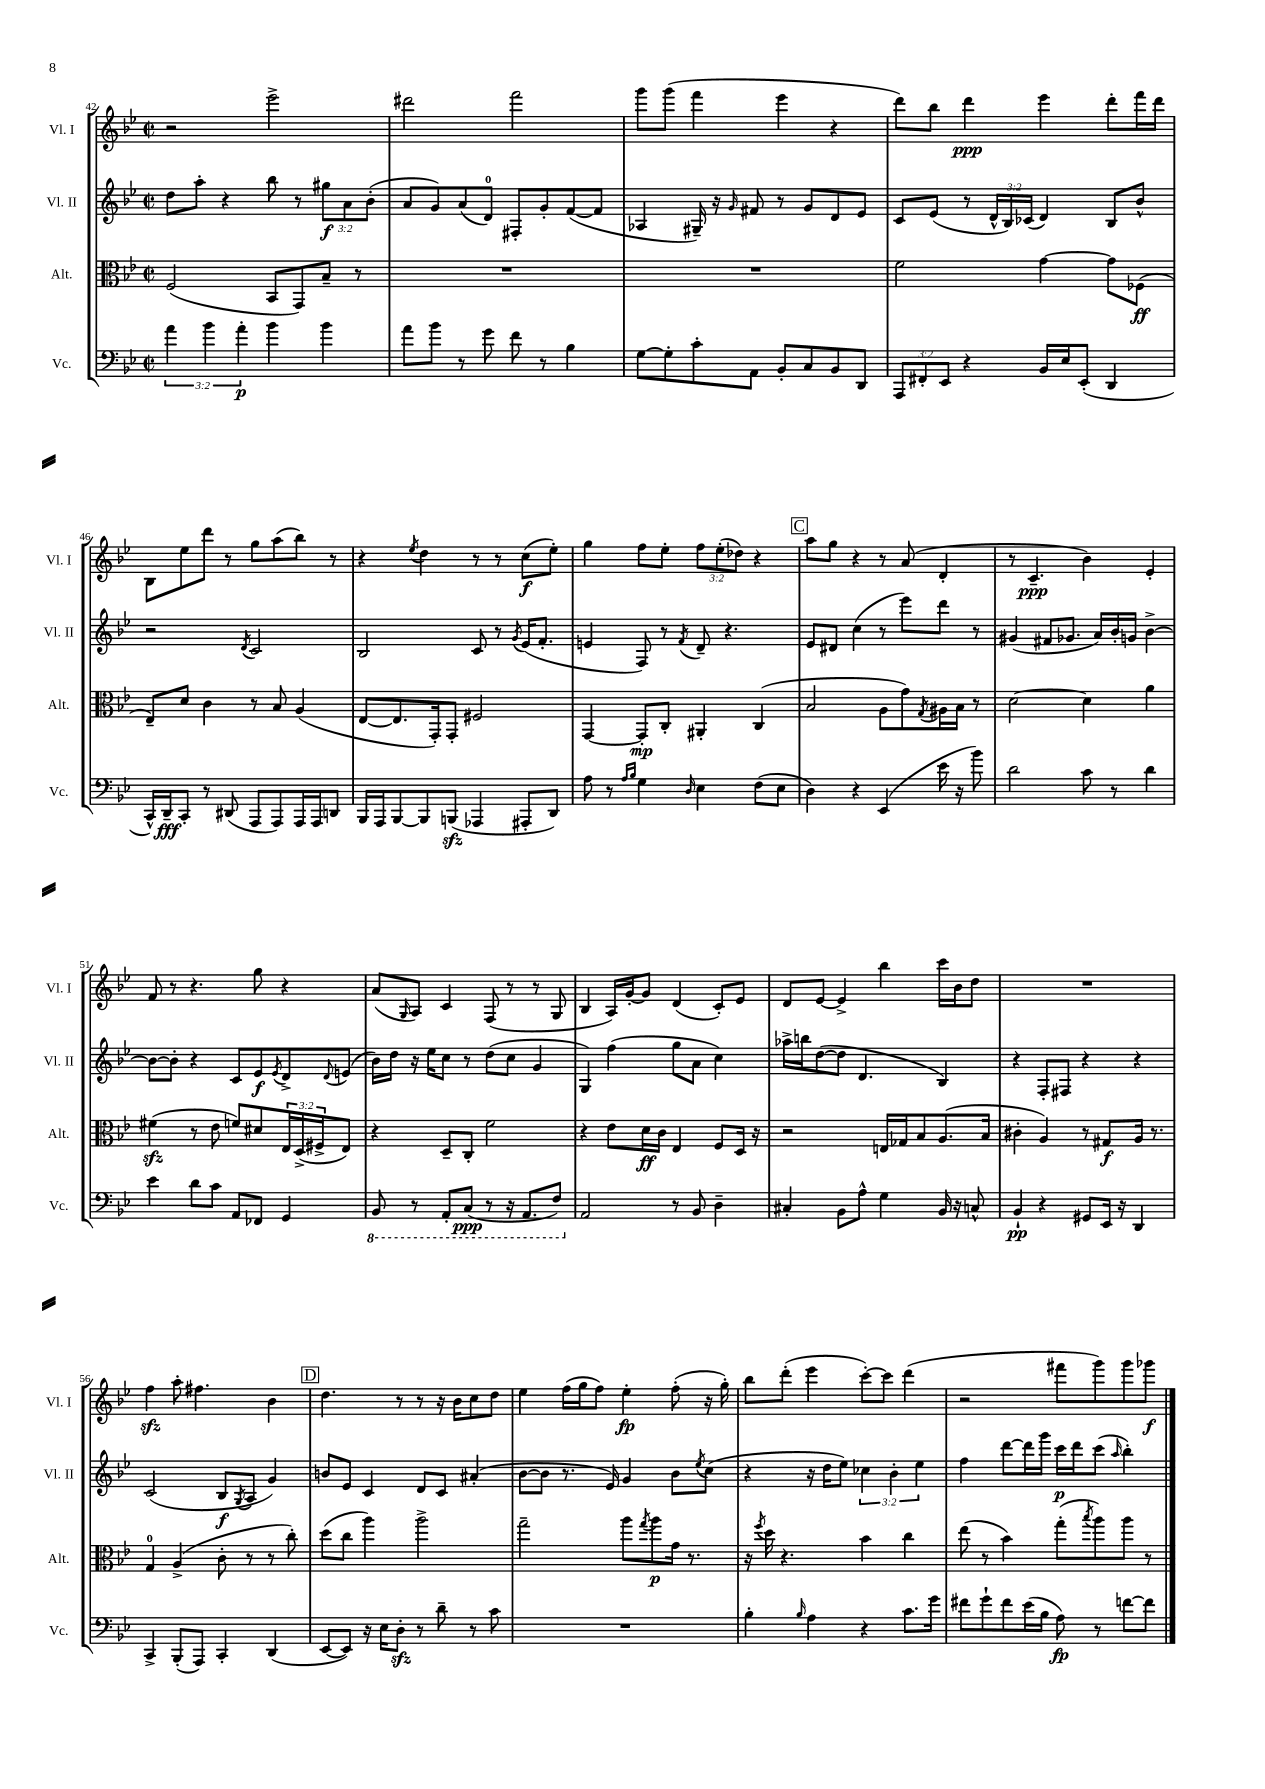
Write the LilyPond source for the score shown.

<<
\new StaffGroup <<
\new Staff = "s0" \with { instrumentName = "Vl. I" shortInstrumentName = "Vl. I" } {
    \clef treble \key bes \major \defaultTimeSignature \time 2/2 \override Staff.TupletNumber.text = #tuplet-number::calc-fraction-text
    r2 ees'''2-> |
    dis'''2 f'''2 |
    g'''8 g'''8( f'''4 ees'''4 r4 |
    d'''8) bes''8 d'''4\ppp ees'''4 d'''8-. f'''16 d'''16 |
    bes8 ees''8 d'''8 r8 g''8 a''8( bes''8) r8 |
    r4 \acciaccatura { ees''8 } d''4 r8 r8 c''8\f( ees''8-.) |
    g''4 f''8 ees''8-. \tuplet 3/2 { f''8 ees''8-.( des''8) } r4 |
    \mark \markup { \box "C" } a''8 g''8 r4 r8 a'8( d'4-. |
    r8 c'4.--\ppp bes'4) ees'4-. |
    f'8 r8 r4. g''8 r4 |
    a'8( \grace { g16 } a8) c'4 f8( r8 r8 g8 |
    bes4 a16) g'16~-. g'8 d'4( c'8-.) ees'8 |
    d'8 ees'8~ ees'4-> bes''4 c'''16 bes'16 d''8 |
    R1 |
    f''4\sfz a''8-. fis''4. bes'4 |
    \mark \markup { \box "D" } d''4. r8 r8 r16 bes'16 c''8 d''8 |
    ees''4 f''16( g''16 f''8) ees''4-.\fp f''8-.( r16 g''16-.) |
    bes''8 d'''8-.( ees'''4 c'''8~-.) c'''8 d'''4( |
    r2 fis'''8 g'''8) g'''8 ges'''8\f \bar "|." |
}
\new Staff = "s1" \with { instrumentName = "Vl. II" shortInstrumentName = "Vl. II" } {
    \clef treble \key bes \major \defaultTimeSignature \time 2/2 \override Staff.TupletNumber.text = #tuplet-number::calc-fraction-text
    d''8 a''8-. r4 bes''8 r8 \tuplet 3/2 { gis''8\f a'8 bes'8-.( } |
    a'8 g'8) a'8( d'8-0) fis8-. g'8-. f'8~( f'8 |
    aes4 gis16--) r16 \grace { g'16 } fis'8 r8 g'8 d'8 ees'8 |
    c'8 ees'8( r8 \tuplet 3/2 { d'16-^ bes16) ces'16( } d'4) bes8 bes'8-^ |
    r2 \acciaccatura { d'8 } c'2 |
    bes2 c'8 r8 \acciaccatura { g'8 } ees'16( f'8.-. |
    e'4 f8) r8 \acciaccatura { f'8 } d'8-- r4. |
    \mark \markup { \box "C" } ees'8 dis'8 c''4( r8 ees'''8) d'''8 r8 |
    gis'4( fis'8 ges'8. a'16) bes'16-. g'16 bes'4~-> |
    bes'8~ bes'8-. r4 c'8 ees'8\f \acciaccatura { ees'8 } d'8-> \appoggiatura { d'8 } e'8( |
    bes'16) d''16 r16 ees''16 c''8 r8 d''8( c''8 g'4 |
    g4) f''4( g''8 a'8 c''4) |
    aes''16-> b''16 d''8~( d''8 d'4. bes4) |
    r4 f8-. fis8 r4 r4 |
    c'2( bes8\f \acciaccatura { g8 } a8 g'4) |
    \mark \markup { \box "D" } b'8 ees'8 c'4 d'8 c'8 ais'4-.( |
    bes'8~ bes'8 r8. ees'16) g'4 bes'8 \acciaccatura { ees''8 } c''8( |
    r4 r16 d''16 ees''8) \tuplet 3/2 { ces''4 bes'4-. ees''4 } |
    f''4 d'''8~ d'''16 g'''16 c'''16\p d'''16 c'''8( \grace { a''16 } bes''4-.) \bar "|." |
}
\new Staff = "s2" \with { instrumentName = "Alt." shortInstrumentName = "Alt." } {
    \clef alto \key bes \major \defaultTimeSignature \time 2/2 \override Staff.TupletNumber.text = #tuplet-number::calc-fraction-text
    f2( bes,8 g,8) bes8-- r8 |
    R1 |
    R1 |
    f'2 g'4~ g'8 fes8\ff( |
    ees8--) d'8 c'4 r8 bes8 a4( |
    ees8~ ees8. g,16-.) g,8-. fis2 |
    g,4~ g,8-.\mp c8-. ais,4-. c4( |
    \mark \markup { \box "C" } bes2 a8 g'8) \acciaccatura { g8 } ais16 bes16 r8 |
    d'2~ d'4 a'4 |
    fis'4\sfz( r8 ees'8 f'8) dis'8 \tuplet 3/2 { ees16 d16->( fis16-> } ees8) |
    r4 d8-- c8-. f'2 |
    r4 ees'8 d'16\ff c'16 ees4 f8 d16 r16 |
    r2 e16 ges16 bes8 a8.( bes16 |
    cis'4-. a4) r8 gis8\f a16 r8. |
    g4-0 a4->( c'8-. r8 r8 c''8-.) |
    \mark \markup { \box "D" } d''8( c''8 a''4) a''2-> |
    g''2-- a''8 \acciaccatura { g''8 } a''8\p g'16 r8. |
    r16 \acciaccatura { f''8 } d''16 r4. bes'4 c''4 |
    ees''8( r8 bes'4) g''8-.( \acciaccatura { bes''8 } a''8) a''8 r8 \bar "|." |
}
\new Staff = "s3" \with { instrumentName = "Vc." shortInstrumentName = "Vc." } {
    \clef bass \key bes \major \defaultTimeSignature \time 2/2 \override Staff.TupletNumber.text = #tuplet-number::calc-fraction-text
    \tuplet 3/2 { a'4 bes'4 a'4-.\p } bes'4 bes'4 |
    a'8 bes'8 r8 g'8 f'8 r8 bes4 |
    g8~ g8-. c'8-. a,8 bes,8-. c8 bes,8 d,8 |
    \tuplet 3/2 { a,,8 fis,8-. ees,8 } r4 bes,16 ees16 ees,8-.( d,4 |
    c,16-^) d,16--\fff c,8-. r8 dis,8( a,,8 a,,8) a,,16 a,,16 d,8 |
    bes,,16 a,,16 bes,,8~ bes,,8 b,,8\sfz( aes,,4 ais,,8-. d,8) |
    a8 r8 \grace { a16 bes16 } g4 \grace { d16 } ees4 f8( ees8 |
    \mark \markup { \box "C" } d4) r4 ees,4( ees'16 r16 bes'8) |
    d'2 c'8 r8 d'4 |
    ees'4 d'8 c'8 a,8 fes,8 g,4 |
    \ottava #-1 bes,,8 r8 a,,8-. c,8\ppp( r8 r16 a,,8. f,8) \ottava #0 |
    a,2 r8 bes,8 d4-- |
    cis4-. bes,8 a8-^ g4 bes,16 r16 c8-^ |
    bes,4-!\pp r4 gis,8 ees,16 r16 d,4 |
    c,4-> bes,,8-.( a,,8) c,4-. d,4( |
    \mark \markup { \box "D" } ees,8~ ees,8) r16 ees16 d8-.\sfz r8 d'8-- r8 c'8 |
    R1 |
    bes4-. \grace { bes16 } a4 r4 c'8. g'16 |
    fis'8 g'8-! fis'8 ees'16( bes16 a8\fp) r8 f'8~ f'8 \bar "|." |
}
>>
>>
\layout { \context { \Score currentBarNumber = #42 } }
